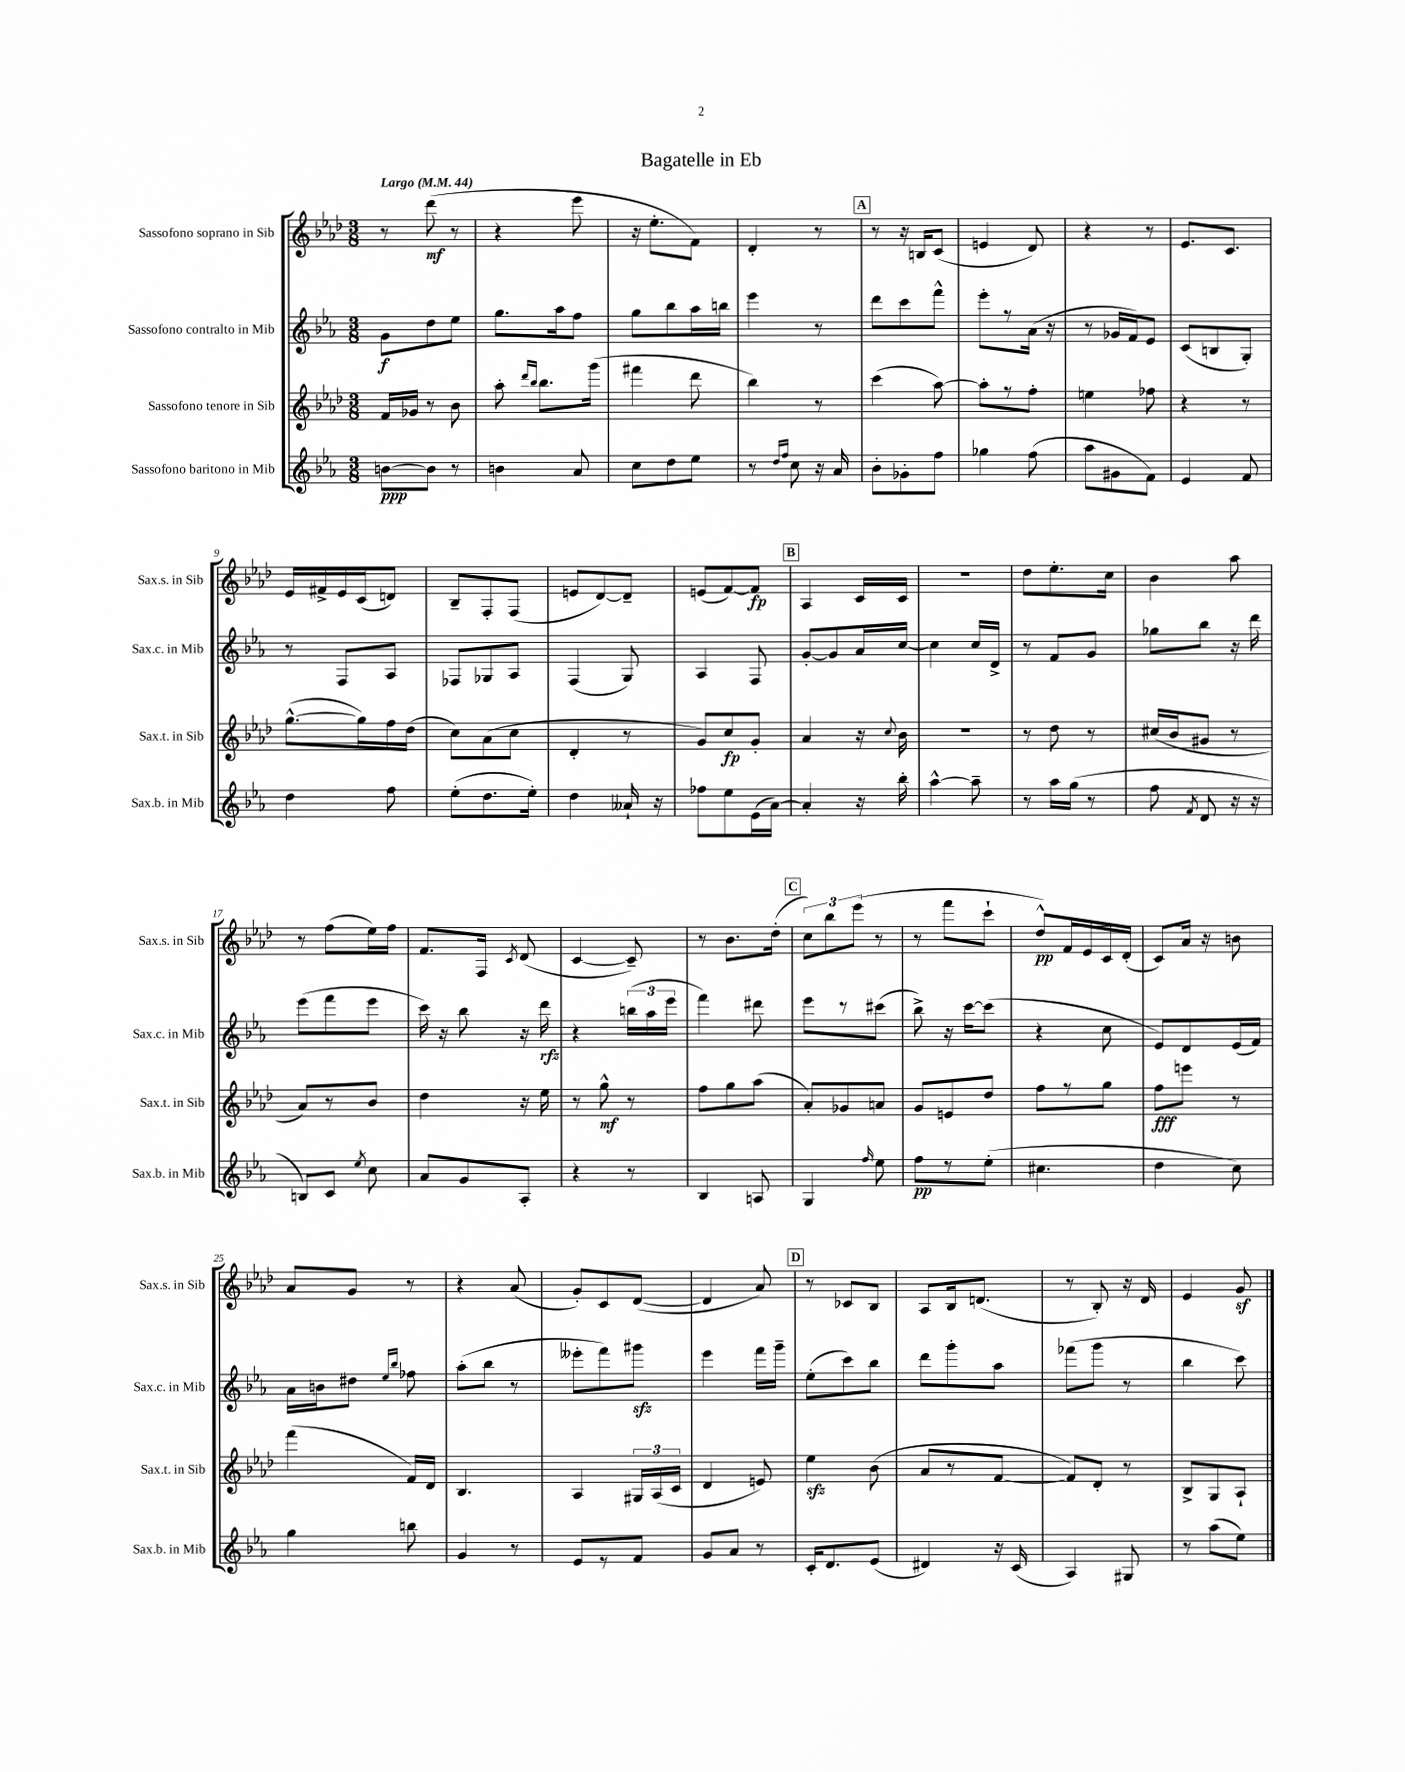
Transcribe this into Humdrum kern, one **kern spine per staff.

**kern	**dynam	**kern	**dynam	**kern	**dynam	**kern	**dynam
*part4	*part4	*part3	*part3	*part2	*part2	*part1	*part1
*staff4	*staff4	*staff3	*staff3	*staff2	*staff2	*staff1	*staff1
*I"Sassofono baritono in Mib	*	*I"Sassofono tenore in Sib	*	*I"Sassofono contralto in Mib	*	*I"Sassofono soprano in Sib	*
*I'Sax.b. in Mib	*	*I'Sax.t. in Sib	*	*I'Sax.c. in Mib	*	*I'Sax.s. in Sib	*
*clefG2	*	*clefG2	*	*clefG2	*	*clefG2	*
*k[b-e-a-]	*	*k[b-e-a-d-]	*	*k[b-e-a-]	*	*k[b-e-a-d-]	*
*M3/8	*	*M3/8	*	*M3/8	*	*M3/8	*
*MM44	*	*MM44	*	*MM44	*	*MM44	*
=1	=1	=1	=1	=1	=1	=1	=1
!	!	!	!	!	!	!LO:TX:a:B:t=Largo	!
[8bn\L	ppp	16f/LL	.	8g\L	f	8r	.
.	.	16g-X/JJ	.	.	.	.	.
8b\J]	.	8r	.	8dd\	.	(8ddd-\	mf
8r	.	8b-\	.	8ee-\J	.	8r	.
=2	=2	=2	=2	=2	=2	=2	=2
4bn\	.	8aa-'\	.	8.gg\L	.	4r	.
.	.	16qqddd-/LL	.	.	.	.	.
.	.	16qqbb-/JJ	.	.	.	.	.
.	.	8.bb-\L	.	.	.	.	.
.	.	.	.	16aa-\k	.	.	.
8a-/	.	.	.	8ff\J	.	8eee-\	.
.	.	(16ggg\Jk	.	.	.	.	.
=3	=3	=3	=3	=3	=3	=3	=3
8cc\L	.	4fff#X\	.	8gg\L	.	16r	.
.	.	.	.	.	.	8.ee-'\L	.
8dd\	.	.	.	8bb-\	.	.	.
8ee-\J	.	8ddd-\	.	16aa-\L	.	8f\J)	.
.	.	.	.	16bbn\JJ	.	.	.
=4	=4	=4	=4	=4	=4	=4	=4
8r	.	4bb-\)	.	4eee-\	.	4d-'/	.
16qqdd/LL	.	.	.	.	.	.	.
16qqff/JJ	.	.	.	.	.	.	.
8cc\	.	.	.	.	.	.	.
16r	.	8r	.	8r	.	8r	.
16a-/	.	.	.	.	.	.	.
!!LO:REH:place=s1:t=A
=5	=5	=5	=5	=5	=5	=5	=5
8b-'\L	.	(4ccc\	.	8ddd\L	.	8r	.
8g-X'\	.	.	.	8ccc\	.	16r	.
.	.	.	.	.	.	16Bn/KL	.
8ff\J	.	[8aa-\)	.	8fff^^\J	.	(8c/J	.
=6	=6	=6	=6	=6	=6	=6	=6
4gg-X\	.	8aa-'\L]	.	8eee-'\L	.	4en/	.
.	.	8r	.	8r	.	.	.
(8ff\	.	8ff'\J	.	(16a-\Jk	.	8d-/)	.
.	.	.	.	16r	.	.	.
=7	=7	=7	=7	=7	=7	=7	=7
8aa-\L	.	4een\	.	8r	.	4r	.
8g#X\	.	.	.	16g-X/LL	.	.	.
.	.	.	.	16f/J)	.	.	.
8f\J)	.	8ff-X\	.	8e-/J	.	8r	.
=8	=8	=8	=8	=8	=8	=8	=8
4e-/	.	4r	.	(8c/L	.	8.e-/L	.
.	.	.	.	8Bn/	.	.	.
.	.	.	.	.	.	8.c/J	.
8f/	.	8r	.	8G'/J)	.	.	.
!!LO:LB:g=z
=9	=9	=9	=9	=9	=9	=9	=9
4dd\	.	([8.gg^^\L	.	8r	.	16e-/LL	.
.	.	.	.	.	.	16f#X^/	.
.	.	.	.	8F/L	.	16e-/	.
.	.	16gg\L])	.	.	.	(16c/J	.
8ff\	.	16ff\	.	8A-/J	.	8dn/J)	.
.	.	(16dd-\JJ	.	.	.	.	.
=10	=10	=10	=10	=10	=10	=10	=10
(8ee-'\L	.	8cc\L)	.	8F-X/L	.	8B-~/L	.
8.dd\	.	(8a-\	.	8G-X/	.	8F'/	.
.	.	8cc\J	.	8A-/J	.	(8F/J	.
16ee-'\Jk)	.	.	.	.	.	.	.
=11	=11	=11	=11	=11	=11	=11	=11
4dd\	.	4d-'/	.	(4F/	.	8en/L	.
.	.	.	.	.	.	[8d-/)	.
16a--X`/	.	8r	.	8G/)	.	8d-~/J]	.
16r	.	.	.	.	.	.	.
=12	=12	=12	=12	=12	=12	=12	=12
8ff-X\L	.	8g/L)	.	4A-/	.	(8en/L	.
8ee-\	.	8cc/	fp	.	.	[8f/)	.
(16e-\L	.	8g'/J	.	8F/	.	8f/J]	fp
[16a-\JJ)	.	.	.	.	.	.	.
!!LO:REH:place=s1:t=B
=13	=13	=13	=13	=13	=13	=13	=13
4a-'/]	.	4a-/	.	[8g'/L	.	4A-/	.
.	.	.	.	8g/]	.	.	.
16r	.	16r	.	16a-/L	.	16c/LL	.
.	.	8qqcc/	.	.	.	.	.
16bb-'\	.	16b-\	.	[16cc/JJ	.	16c/JJ	.
=14	=14	=14	=14	=14	=14	=14	=14
[4aa-^^\	.	4.r	.	4cc\]	.	4.r	.
8aa-~\]	.	.	.	16cc/LL	.	.	.
.	.	.	.	16d^/JJ	.	.	.
=15	=15	=15	=15	=15	=15	=15	=15
8r	.	8r	.	8r	.	8dd-\L	.
16aa-\LL	.	8dd-\	.	8f/L	.	8.ee-'\	.
(16gg\JJ	.	.	.	.	.	.	.
8r	.	8r	.	8g/J	.	.	.
.	.	.	.	.	.	16cc\Jk	.
=16	=16	=16	=16	=16	=16	=16	=16
8ff\	.	(16cc#X/LL	.	8gg-X\L	.	4b-\	.
.	.	16b-/J	.	.	.	.	.
8qf/	.	.	.	.	.	.	.
8d/	.	8g#X/J	.	8bb-\J	.	.	.
16r	.	8r	.	16r	.	8aa-\	.
16r	.	.	.	16ddd\	.	.	.
!!LO:LB:g=z
=17	=17	=17	=17	=17	=17	=17	=17
8Bn/L)	.	8a-/L)	.	(8eee-\L	.	8r	.
8c/J	.	8r	.	8fff\	.	(8ff\L	.
8qee-/	.	.	.	.	.	.	.
8cc\	.	8b-/J	.	8eee-\J	.	16ee-\L)	.
.	.	.	.	.	.	16ff\JJ	.
=18	=18	=18	=18	=18	=18	=18	=18
8a-/L	.	4dd-\	.	16ccc\)	.	8.f/L	.
.	.	.	.	16r	.	.	.
8g/	.	.	.	8bb-\	.	.	.
.	.	.	.	.	.	16F/Jk	.
.	.	.	.	.	.	8qc/	.
8A-'/J	.	16r	.	16r	.	(8d-/	.
.	.	16ee-\	.	16ddd\	rfz	.	.
=19	=19	=19	=19	=19	=19	=19	=19
4r	.	8r	.	4r	.	[4c/	.
.	.	8gg^^\	mf	.	.	.	.
8r	.	8r	.	(24bbn\LL	.	8c~/])	.
.	.	.	.	24aa-\	.	.	.
.	.	.	.	24eee-\JJ	.	.	.
=20	=20	=20	=20	=20	=20	=20	=20
4B-/	.	8ff\L	.	4fff\)	.	8r	.
.	.	8gg\	.	.	.	8.b-\L	.
8An/	.	(8aa-\J	.	8ddd#X\	.	.	.
.	.	.	.	.	.	(16dd-'\Jk	.
!!LO:REH:place=s1:t=C
=21	=21	=21	=21	=21	=21	=21	=21
4G/	.	8a-'/L)	.	8eee-\L	.	12cc\L)	.
.	.	.	.	.	.	12bb-\	.
.	.	8g-X/	.	8r	.	.	.
.	.	.	.	.	.	(12eee-\J	.
16qqff/	.	.	.	.	.	.	.
8ee-\	.	8an/J	.	(8ccc#X\J	.	8r	.
=22	=22	=22	=22	=22	=22	=22	=22
8ff\L	pp	8g/L	.	8bb-^\)	.	8r	.
8r	.	8en/	.	16r	.	8fff\L	.
.	.	.	.	[16ccc\KL	.	.	.
(8ee-'\J	.	8dd-/J	.	(8ccc\J]	.	8ccc`\J	.
=23	=23	=23	=23	=23	=23	=23	=23
4.cc#X\	.	8ff\L	.	4r	.	8dd-^^/L)	pp
.	.	8r	.	.	.	16f/L	.
.	.	.	.	.	.	16e-/	.
.	.	8gg\J	.	8cc\	.	16c/	.
.	.	.	.	.	.	(16d-'/JJ	.
=24	=24	=24	=24	=24	=24	=24	=24
4dd\	.	8ff\L	fff	8e-/L)	.	8c/L)	.
.	.	8eeen\J	.	8d/	.	16a-/Jk	.
.	.	.	.	.	.	16r	.
8cc\)	.	8r	.	(16e-/L	.	8bn\	.
.	.	.	.	16f/JJ)	.	.	.
!!LO:LB:g=z
=25	=25	=25	=25	=25	=25	=25	=25
4gg\	.	(4fff\	.	16a-\LL	.	8a-/L	.
.	.	.	.	16bn\J	.	.	.
.	.	.	.	8dd#X\J	.	8g/J	.
.	.	.	.	16qqee-/LL	.	.	.
.	.	.	.	16qqbb-/JJ	.	.	.
8bbn\	.	16f/LL)	.	8ff-X\	.	8r	.
.	.	16d-/JJ	.	.	.	.	.
=26	=26	=26	=26	=26	=26	=26	=26
4g/	.	4.B-/	.	(8aa-'\L	.	4r	.
.	.	.	.	8bb-\J	.	.	.
8r	.	.	.	8r	.	(8a-/	.
=27	=27	=27	=27	=27	=27	=27	=27
8e-/L	.	4A-/	.	8eee--X'\L	.	8g'/L)	.
8r	.	.	.	8fff\)	.	8c/	.
8f/J	.	24G#X/LL	.	8ggg#Xzz\J	.	([8d-/J	.
.	.	(24A-/	.	.	.	.	.
.	.	24c/JJ	.	.	.	.	.
=28	=28	=28	=28	=28	=28	=28	=28
8g/L	.	4d-/	.	4eee-\	.	4d-/]	.
8a-/J	.	.	.	.	.	.	.
8r	.	8en/)	.	16fff\LL	.	8a-/)	.
.	.	.	.	16ggg~\JJ	.	.	.
!!LO:REH:place=s1:t=D
=29	=29	=29	=29	=29	=29	=29	=29
16c'/KL	.	4ee-zz\	.	(8ee-'\L	.	8r	.
8.d/	.	.	.	.	.	.	.
.	.	.	.	8ccc\)	.	8c-X/L	.
(8e-/J	.	(8b-\	.	8bb-\J	.	8B-/J	.
=30	=30	=30	=30	=30	=30	=30	=30
4d#X/)	.	8a-/L	.	8ddd\L	.	8A-/L	.
.	.	8r	.	8ggg'\	.	16B-/k	.
.	.	.	.	.	.	(8.dn/J	.
16r	.	[8f/J	.	8aa-\J	.	.	.
(16c/	.	.	.	.	.	.	.
=31	=31	=31	=31	=31	=31	=31	=31
4A-/)	.	8f/L])	.	(8fff-X\L	.	8r	.
.	.	8d-'/J	.	8ggg\J	.	8B-'/)	.
8G#X/	.	8r	.	8r	.	16r	.
.	.	.	.	.	.	16d-/	.
=32	=32	=32	=32	=32	=32	=32	=32
8r	.	8B-^/L	.	4bb-\	.	4e-/	.
(8aa-\L	.	8G/	.	.	.	.	.
8ee-\J)	.	8A-`/J	.	8ccc\)	.	8gz/	.
==	==	==	==	==	==	==	==
*-	*-	*-	*-	*-	*-	*-	*-
